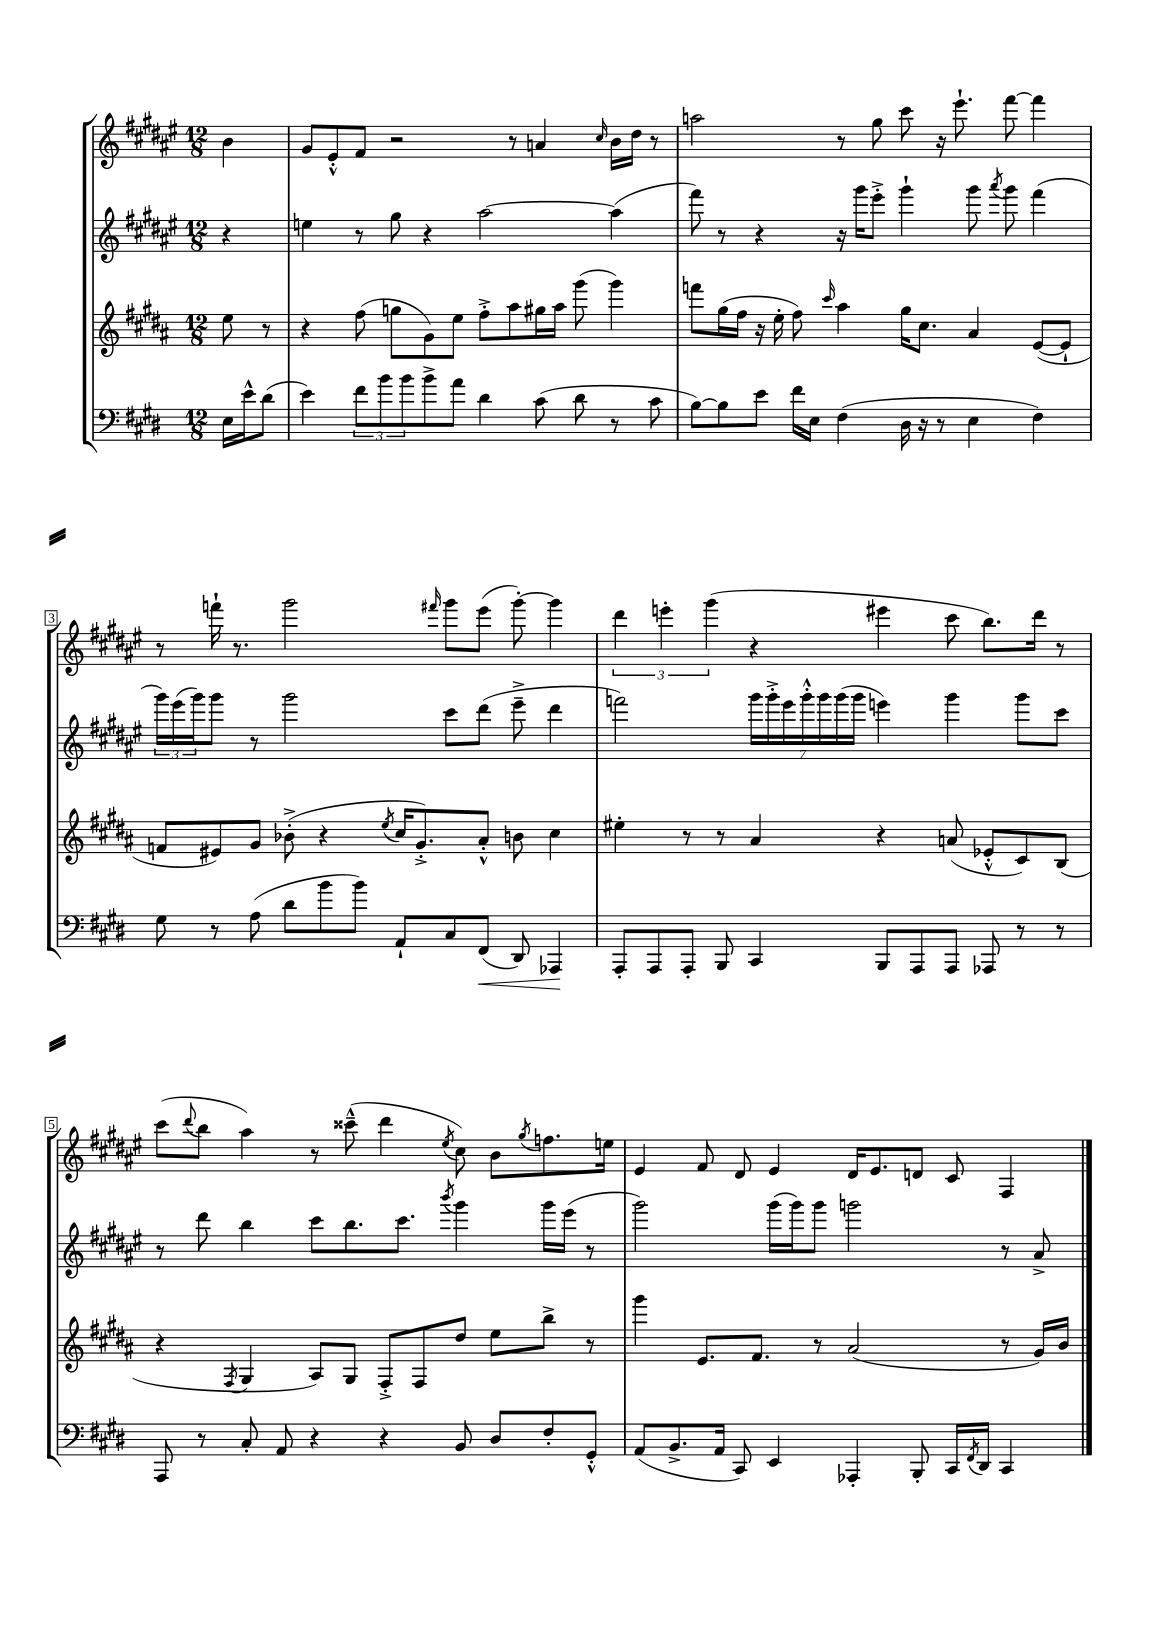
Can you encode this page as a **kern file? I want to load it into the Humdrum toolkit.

**kern	**dynam	**kern	**kern	**kern
*part4	*part4	*part3	*part2	*part1
*staff4	*staff4	*staff3	*staff2	*staff1
*clefF4	*	*clefG2	*clefG2	*clefG2
*k[f#c#g#d#]	*	*k[f#c#g#d#a#]	*k[f#c#g#d#a#e#]	*k[f#c#g#d#a#e#]
*M12/8	*	*M12/8	*M12/8	*M12/8
=	=	=	=	=
16E\LL	.	8ee\	4r	4b\
16e^^\J	.	.	.	.
(8d#\J	.	8r	.	.
=1	=1	=1	=1	=1
4e\)	.	4r	4een\	8g#/L
.	.	.	.	8e#'^^/
12f#\L	.	(8ff#\	8r	8f#/J
12b\	.	.	.	.
.	.	8ggn\L	8gg#\	2r
12b\	.	.	.	.
8b^\	.	8g#\)	4r	.
8a\J	.	8ee\J	.	.
4d#\	.	8ff#'^\L	[2aa#\	.
.	.	8aa#\	.	8r
(8c#\	.	16gg#X\L	.	4an/
.	.	16aa#\JJ	.	.
8d#\	.	(8ggg#\	.	.
.	.	.	.	16qqcc#/
8r	.	4ggg#\)	(4aa#\]	16b\LL
.	.	.	.	16dd#\JJ
8c#\	.	.	.	8r
=2	=2	=2	=2	=2
[8B\L)	.	8fffn\L	8fff#\)	2aan\
8B\]	.	(16gg#\L	8r	.
.	.	16ff#\JJ	.	.
8e\J	.	16r	4r	.
.	.	16ee'\	.	.
16f#\LL	.	8ff#\)	.	.
16E\JJ	.	.	.	.
.	.	16qqccc#/	.	.
(4F#\	.	4aa#\	16r	8r
.	.	.	16ggg#\KL	.
.	.	.	8eee#'^\J	8gg#\
16D#\	.	16gg#\KL	4ggg#`\	8ccc#\
16r	.	8.cc#\J	.	.
8r	.	.	.	16r
.	.	.	.	8.eee#`\
4E\	.	4a#/	8ggg#\	.
.	.	.	8qaaa#/	.
.	.	.	8ggg#\	[8fff#\
4F#\)	.	([8e/L	(4fff#\	4fff#\]
.	.	8e`/J]	.	.
!!LO:LB:g=z
=3	=3	=3	=3	=3
8G#\	.	8fn/L	24ggg#\LL)	8r
.	.	.	(24eee#\	.
.	.	.	24ggg#\J)	.
8r	.	8e#X/)	8ggg#\J	16fffn`\
.	.	.	.	8.r
(8A\	.	8g#/J	8r	.
8d#\L	.	(8b-X'^\	2ggg#\	2ggg#\
8b\	.	4r	.	.
8b\J)	.	.	.	.
.	.	8qee/	.	.
8AA`/L	.	16cc#/KL	.	.
.	.	8.g#'^/)	.	.
.	.	.	.	16qqfff#X/
8C#/	.	.	8ccc#\L	8ggg#\L
!	!LO:HP:b	!	!	!
(8FF#/J	<	8a#'^^/J	(8ddd#\J	(8eee#\J
8DD#/)	.	8bn\	8eee#~^\	[8ggg#'\)
4AAA-X/	.	4cc#\	4ddd#\	4ggg#\]
.	[	.	.	.
=4	=4	=4	=4	=4
8AAA'/L	.	4ee#X'\	2fffn\)	6ddd#\
8AAA/	.	.	.	.
.	.	.	.	6eeen'\
8AAA'/J	.	8r	.	.
.	.	.	.	(6ggg#\
8BBB/	.	8r	.	.
4CC#/	.	4a#/	28ggg#\LL	4r
.	.	.	28ggg#'^\	.
.	.	.	28eee#\	.
.	.	.	28ggg#'^^\	.
.	.	.	28ggg#\	.
.	.	.	(28ggg#\	.
.	.	.	28ggg#\JJ	.
8BBB/L	.	4r	4eeen\)	4eee#X\
8AAA/	.	.	.	.
8AAA/J	.	(8an/	4ggg#\	8ccc#\
8AAA-X/	.	8e-X'^^/L	.	8.bb\L)
8r	.	8c#/)	8ggg#\L	.
.	.	.	.	16ddd#\Jk
8r	.	(8B/J	8ccc#\J	8r
!!LO:LB:g=z
=5	=5	=5	=5	=5
8AAA/	.	4r	8r	(8ccc#\L
.	.	.	.	8qqddd#/
8r	.	.	8ddd#\	8bb\J
.	.	8qF#/	.	.
8C#'/	.	4G#/	4bb\	4aa#\)
8AA/	.	.	.	.
4r	.	8A#/L)	8ccc#\L	8r
.	.	8G#/J	8.bb\	(8ccc##X~^^\
4r	.	8F#'^/L	.	4ddd#\
.	.	.	8.ccc#\J	.
.	.	8F#/	.	.
.	.	.	8qbbb/	8qee#/
8BB/	.	8dd#/J	4ggg#\	8cc#\)
8D#/L	.	8ee\L	.	8b\L
.	.	.	.	8qgg#/
8F#'/	.	8bb^\J	16ggg#\LL	8.ffn\
.	.	.	(16eee#\JJ	.
8GG#'^^/J	.	8r	8r	.
.	.	.	.	16een\Jk
=6	=6	=6	=6	=6
(8AA/L	.	4ggg#\	2ggg#\)	4e#/
8.BB^/	.	.	.	.
.	.	8.e/L	.	8f#/
16AA/Jk	.	.	.	.
8CC#/)	.	.	.	8d#/
.	.	8.f#/J	.	.
4EE/	.	.	(16ggg#\LL	4e#/
.	.	.	16ggg#\J)	.
.	.	8r	8ggg#\J	.
4AAA-X'/	.	(2a#/	2gggn\	16d#/KL
.	.	.	.	8.e#/
8BBB'/	.	.	.	8dn/J
16CC#/LL	.	.	.	8c#/
8qFF#/	.	.	.	.
16DD#/JJ	.	.	.	.
4CC#/	.	8r	8r	4F#/
.	.	16g#/LL)	8a#^/	.
.	.	16b/JJ	.	.
==	==	==	==	==
*-	*-	*-	*-	*-
